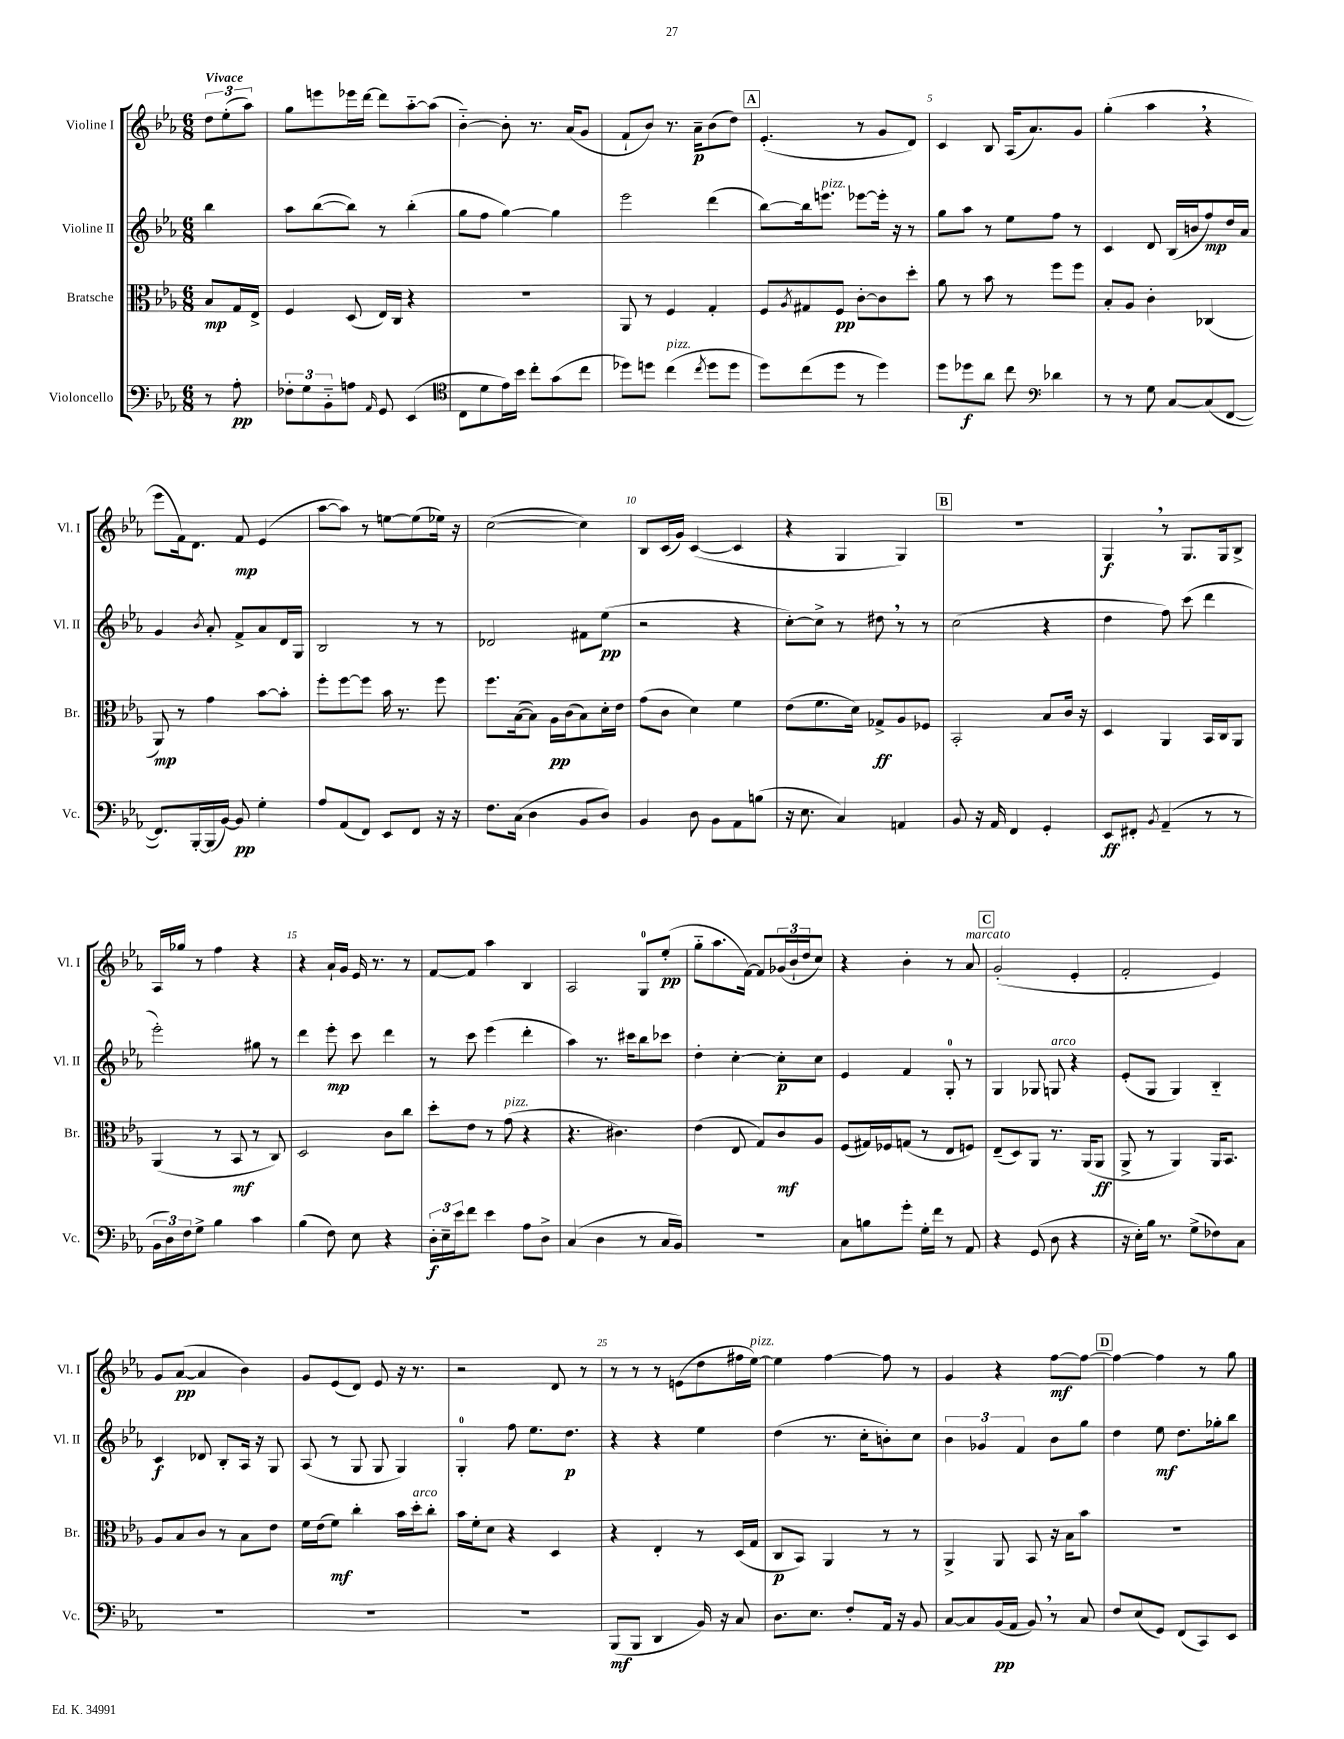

**kern	**kern	**kern	**kern
*staff4	*staff3	*staff2	*staff1
*clefF4	*clefC3	*clefG2	*clefG2
*k[b-e-a-]	*k[b-e-a-]	*k[b-e-a-]	*k[b-e-a-]
*M6/8	*M6/8	*M6/8	*M6/8
8r	8B-/L	4bb-\	12dd\L
.	.	.	(12ee-'\
8A-'\	16G/L	.	.
.	.	.	12aa-\J)
.	16E-^/JJ	.	.
=	=	=	=
12F-'\L	4F/	8aa-\L	8gg\L
12G\	.	.	.
.	.	([8bb-\	8eee\
12BB-'~\	.	.	.
8A\J	(8D/	8bb-\]J)	16eee-\L
.	.	.	[16ddd\JJ
16qqAA-/	.	.	.
8GG/	16E-/LL)	8r	8ddd\]L
.	16C/JJ	.	.
(4EE-/	4r	(4bb-'\	[8aa-'~\
.	.	.	(8aa-\]J
=	=	=	=
*clefC4	*	*	*
8C\L	2.r	8gg\L	[4b-'~\)
8d\	.	8ff\J	.
16e-\L)	.	[4gg\)	8b-'\]
16b-\JJ	.	.	.
8cc'\L	.	.	8.r
(8g\	.	4gg\]	.
.	.	.	(16a-/LK
8cc\J	.	.	8g/J
=	=	=	=
8dd-\L)	8AA-/	2eee-\	8f`/L
8dd\J	8r	.	8b-/J)
(4cc\	4F/	.	8.r
.	.	.	16a-~\LK
8qcc/	.	.	.
8dd\L	4G'/	(4ddd\	(8b-\
8dd\J	.	.	8dd\J)
=	=	=	=
8dd\L)	8F/L	[8bb-\L)	(4.e-'/
.	8qA-/	.	.
(8cc\	8G#/	16bb-\]k	.
.	.	8.eee\J	.
8dd\J	8F/J	.	.
8r	[8c'\L	[8eee-\L	8r
4dd\)	8c\]	16eee-'\]Jk	8g/L
.	.	16r	.
.	8dd'\J	8r	8d/J)
=	=	=	=
8dd\L	8a-\	8gg\L	4c/
8dd-\	8r	8aa-\J	.
8a-\J	8b-\	8r	8B-/
8cc\	8r	8ee-\L	(16A-/LK
.	.	.	8.a-/)
*clefF4	*	*	*
4d-\	8ff\L	8ff\J	.
.	8ff\J	8r	8g/J
=	=	=	=
8r	8B-'/L	4c/	(4gg'\
8r	8A-/J	.	.
8G\	4c'\	8d/	4aa-\
[8C/L	.	(16B-/LL	.
.	.	16b/J	.
(8C/]	(4C-/	8ff/)	4r
[8FF/J	.	16dd/L	.
.	.	16a-/JJ	.
=	=	=	=
8.FF/]L)	8AA-/)	4g/	8eee-\L
.	8r	.	16f\k)
[16BBB-'/L	.	.	8.d\J
.	.	8qb-/	.
(16BBB-/]	4g\	8a-'/	.
[16BB-/JJ)	.	.	.
8BB-/]	.	8f^/L	8f/
4G'\	[8b-\L	8a-/	(4e-/
.	8b-'\]J	16d/L	.
.	.	16G/JJ	.
=	=	=	=
8A-/L	8ff'\L	2B-/	[8aa-\L
(8AA-/	[8ff\	.	8aa-\]J)
8FF/J)	8ff\]J	.	8r
8EE-/L	16b-\	.	[8ee\L
.	8.r	.	.
8FF/J	.	8r	(8ee\]
16r	8ff\	8r	16ee-\Jk)
16r	.	.	16r
=	=	=	=
8.F\L	8.ff\L	2d-/	([2cc\
(16C\Jk	([16B-\k	.	.
4D\	8B-\]J)	.	.
.	16A-\LL	.	.
.	(16c\J	.	.
8BB-/L	8B-\)	8f#\L	4cc\])
8D/J)	16d'\L	(8ee-\J	.
.	16e-\JJ	.	.
=	=	=	=
4BB-/	(8g\L	2r	8B-/L
.	8c\J	.	(16c/L
.	.	.	16g/JJ)
8D\	4d\)	.	([4c/
8BB-\L	.	.	.
8AA-\	4f\	4r	4c/]
(8B\J	.	.	.
=	=	=	=
16r	(8e-\L	[8cc'\L)	4r
8.E-\	.	.	.
.	8.f\	8cc^\]J	.
4C/)	.	8r	4G/
.	16d\Jk)	.	.
.	8G-^/L	8dd#\	.
4AA/	8A-/	8r	4G/)
.	8F-/J	8r	.
=	=	=	=
8BB-/	2BB-'/	(2cc\	2.r
16r	.	.	.
16AA-/	.	.	.
4FF/	.	.	.
4GG'/	8B-/L	4r	.
.	16c/Jk	.	.
.	16r	.	.
=	=	=	=
8EE-/L	4D/	4dd\	4G/
8FF#'/J	.	.	.
8qBB-/	.	.	.
(4AA-~/	4AA-/	8ff\)	8r
.	.	(8ccc\	8.G/L
8r	16BB-/LL	4ddd\	.
.	16C/J	.	16G/k
8r	8AA-/J	.	8B-^/J
=	=	=	=
24BB-\LL	(4AA-/	2eee-'\)	16A-/LL
24D\)	.	.	.
.	.	.	16gg-/JJ
24F\J	.	.	.
8G^\J	.	.	8r
4B-\	8r	.	4ff\
.	8BB-/	.	.
4c\	8r	8gg#\	4r
.	8C/)	8r	.
=	=	=	=
(4B-\	2D/	4ddd\	4r
8F\)	.	8eee-'\	16a-`/LL
.	.	.	16g/JJ
8E-\	.	8ccc\	16e-/
.	.	.	8.r
4r	8c\L	4ddd\	.
.	8cc\J	.	8r
=	=	=	=
24D'\LL	8dd'\L	8r	[8f/L
24E-~\	.	.	.
24e-\J	.	.	.
8f\J	8e-\J	8ccc\	8f/]J
4e-\	8r	(4eee-\	4aa-\
.	(8g\	.	.
8A-\L	4r	4ddd'\	4B-/
8D^\J	.	.	.
=	=	=	=
(4C/	4.r	4aa-\)	2A-/
4D\	.	8.r	.
.	4.c#\)	.	.
.	.	16ccc#\LK	.
8r	.	8bb-\	8G/L
16C/LL	.	8ccc-\J	(8ee-'/J
16BB-/JJ)	.	.	.
=	=	=	=
2.r	(4e-\	4dd'\	8gg'~\L
.	.	.	8.aa-\
.	8E-/	[4cc'\	.
.	.	.	[16f\Jk)
.	8G/L)	.	8f/]L
.	8c/	8cc'\]L	(24g-/L
.	.	.	24b-`/
.	.	.	24dd/J
.	8A-/J	8cc\J	8cc/J)
=	=	=	=
8C\L	(8F/L	4e-/	4r
8B\	16G#/L)	.	.
.	16F-/J	.	.
8g'\J	(8G/J	4f/	4b-'\
16G'\LL	8r	.	.
16f\JJ	.	.	.
8r	8E-/L	8G'/	8r
8AA-/	8F/J)	8r	8a-/
=	=	=	=
4r	(8E-~/L	4G/	(2g'/
.	8D/)	.	.
(8GG/	8AA-/J	8G-/	.
8D\	8.r	8G/	.
4r	.	4r	4e-'/
.	(16AA-/LK	.	.
.	8AA-/J	.	.
=	=	=	=
16r	8AA-^/	(8e-'/L	2f'/
16E-'\LL)	.	.	.
16B-\JJ	8r	8G/J	.
8.r	.	.	.
.	4AA-/)	4G/)	.
(8G^\L	.	.	.
8F-\)	16AA-/LK	4B-'~/	4e-/)
.	8.BB-/J	.	.
8C\J	.	.	.
=	=	=	=
2.r	8A-/L	4c/	8g/L
.	8B-/	.	([8a-/J
.	8c/J	8d-/	4a-/]
.	8r	8B-'/L	.
.	8B-\L	16A-/Jk	4b-\)
.	.	16r	.
.	8e-\J	8G/	.
=	=	=	=
2.r	16f\LL	(8A-/	8g/L
.	(16e-\J	.	.
.	8f\J)	8r	(8e-/
.	4cc'\	8G/	8d/J)
.	.	8G/	8e-/
.	16b-\LL	4G/)	16r
.	16dd'\J	.	8.r
.	8cc'\J	.	.
=	=	=	=
2.r	16b-\LL	4G'/	2r
.	16f'\J	.	.
.	8d\J	.	.
.	4r	8ff\	.
.	.	8.ee-\L	.
.	4D/	.	8d/
.	.	8.dd\J	.
.	.	.	8r
=	=	=	=
(8BBB-/L	4r	4r	8r
8BBB-/J	.	.	8r
4DD/	4E-'/	4r	8r
.	.	.	(8e\L
16BB-/)	8r	4ee-\	8dd\
16r	.	.	.
8C/	(16D/LL	.	16ff#\L
.	16G/JJ	.	[16ee-\JJ)
=	=	=	=
8.D\L	8C/L	(4dd\	4ee-\]
.	8BB-/J)	.	.
8.E-\J	.	.	.
.	4AA-/	8.r	[4ff\
8F'/L	.	.	.
.	.	16cc'\LK	.
16AA-/Jk	8r	8b'\)	8ff\]
16r	.	.	.
8BB-/	8r	8cc\J	8r
=	=	=	=
[8C/L	4AA-^/	6b-\	4g/
8C/]	.	.	.
.	.	6g-/	.
(16BB-/L	8AA-/	.	4r
16AA-/JJ	.	.	.
.	.	6f/	.
8BB-/)	8BB-/	.	.
8r	16r	8b-\L	[8ff\L
.	16B-\LK	.	.
8C/	8b-\J	8gg\J	8ff\_J
=	=	=	=
8F/L	2.r	4dd\	4ff\_
(8E-/	.	.	.
8GG/J)	.	8ee-\	4ff\]
(8FF/L	.	8.dd\L	.
8CC/)	.	.	8r
.	.	16gg-'\k	.
8EE-/J	.	8bb-\J	8gg\
==	==	==	==
*-	*-	*-	*-
